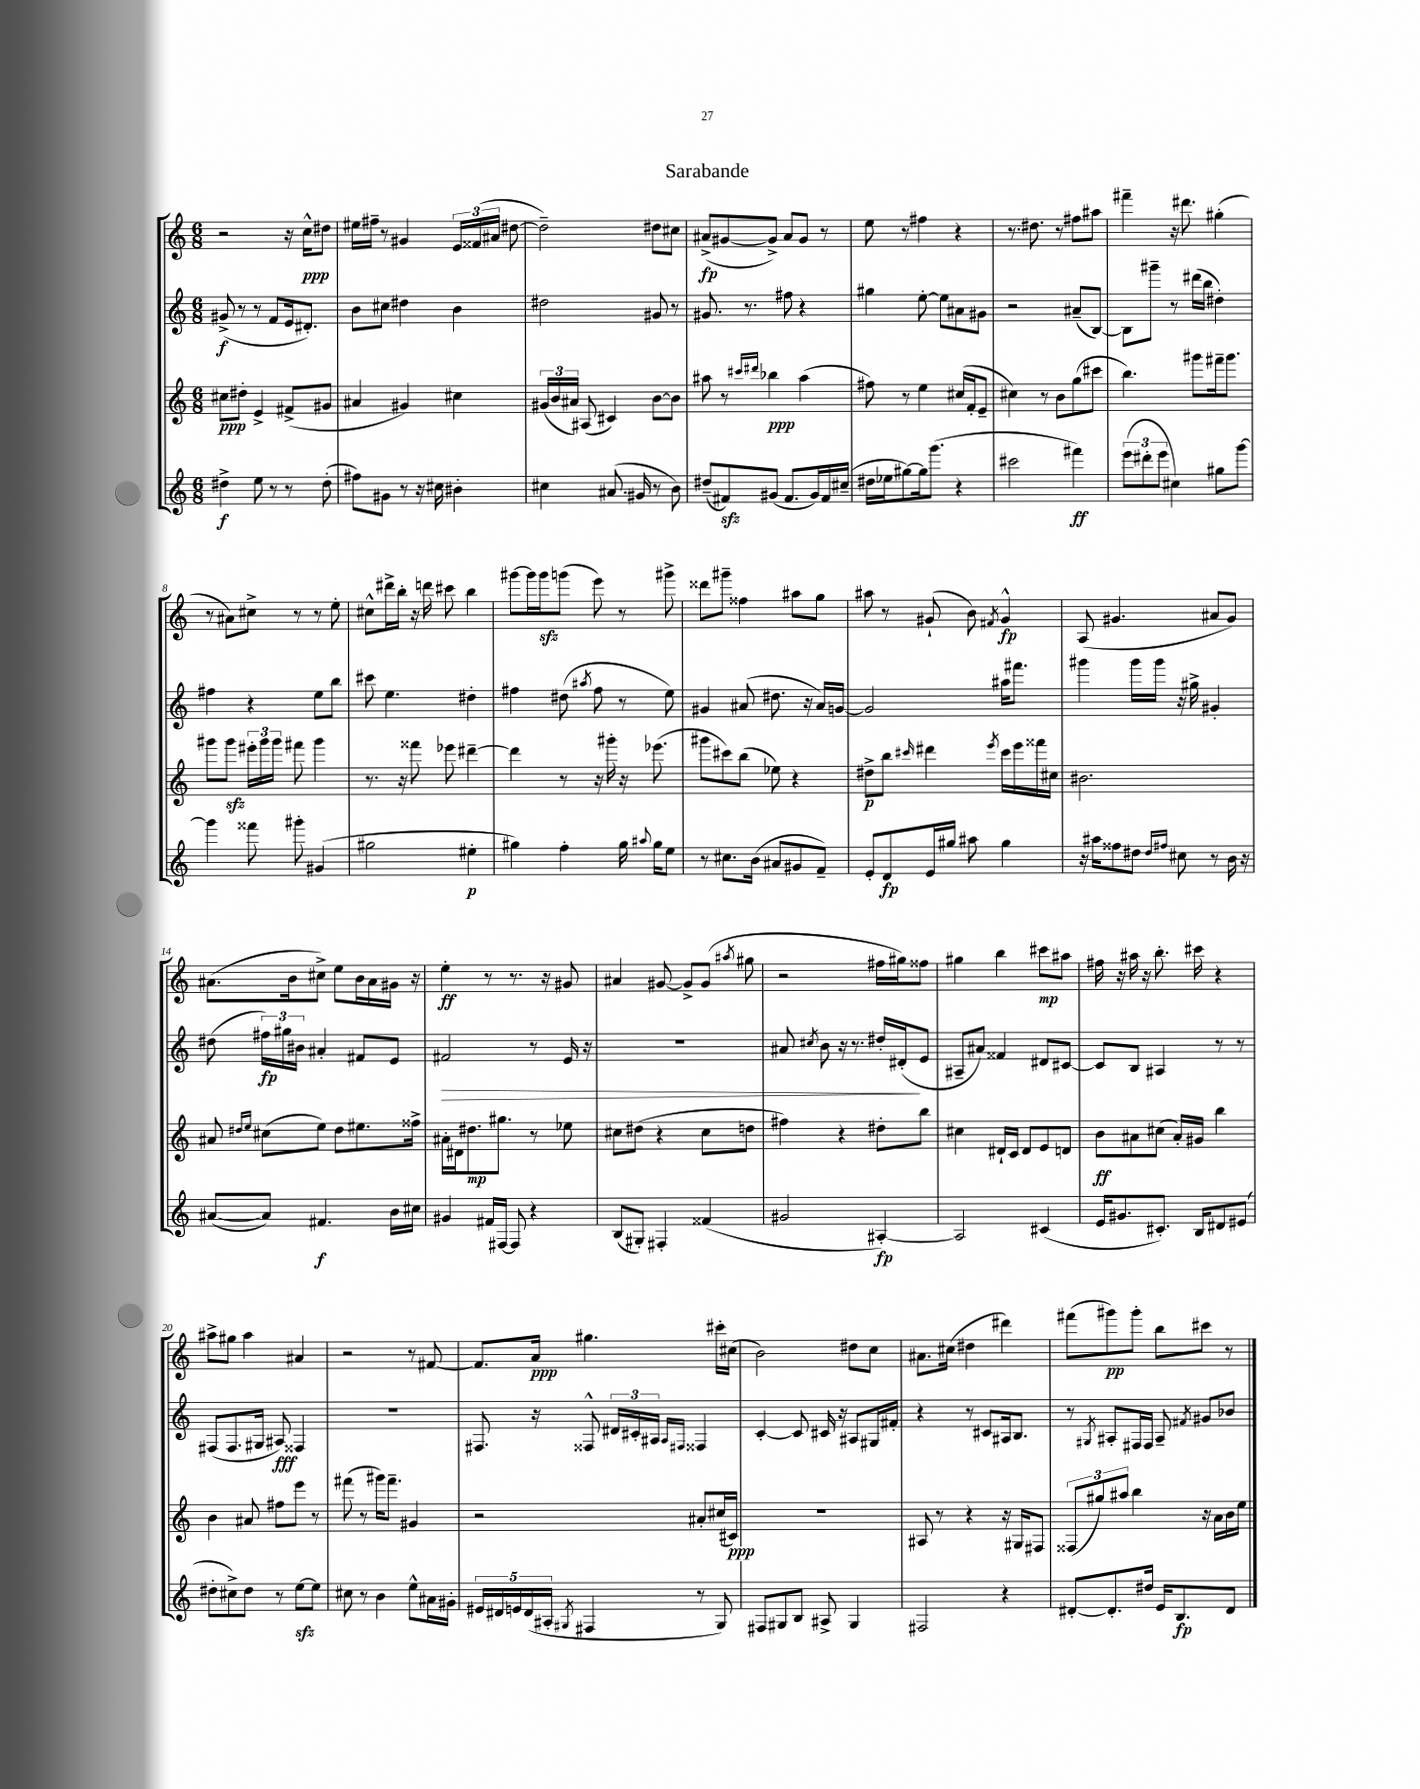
\header { title = "Sarabande" }
<<
\new StaffGroup <<
\new Staff = "s0" {
    \clef treble \key c \major \numericTimeSignature \time 6/8
    \autoBeamOff r2 r16 c''16[-^\ppp dis''8] |
    eis''16[ fis''16]-- r8 gis'4 \tuplet 3/2 { e'16[ fisis'16( ais'16] } dis''8~ |
    dis''2--) dis''8[ cis''8] |
    ais'8[->\fp( gis'8~ gis'8]->) ais'8[ gis'8] r8 |
    e''8 r8 fis''4 r4 |
    r8. dis''8. r8 fis''8[ ais''8] |
    fis'''4-- r16 dis'''8. gis''4-.( |
    r8 ais'8[) cis''8]-> r8 r8 e''8-. |
    cis''8[-^ dis'''16-> b''16]-. r16 d'''16 cis'''8 b''4 |
    gis'''8[~ gis'''16 gis'''16\sfz g'''8]( e'''8) r8 gis'''8-> |
    disis'''8[ gis'''8]-- fisis''4 ais''8[ g''8] |
    ais''8 r8 gis'8-!( b'8) \acciaccatura { fis'8 } gis'4-^\fp |
    a8( gis'4. ais'8[ gis'8]) |
    ais'8.[( b'16 cis''8]->) e''8[ b'16 ais'16 gis'16] r16 |
    e''4-.\ff r8 r8. r16 gis'8 |
    ais'4 gis'8~ gis'8[-> gis'8]( \acciaccatura { ais''8 } gis''8 |
    r2 fis''16[ gis''16) fisis''8] |
    gis''4 b''4 cis'''8[\mp ais''8] |
    fis''16 r16 ais''16 r16 b''8.-. cis'''16 r4 |
    ais''8[-> gis''8] ais''4 ais'4 |
    r2 r8 fis'8~ |
    fis'8.[ a'16]\ppp gis''4. cis'''16[-. cis''16]( |
    b'2) dis''8[ c''8] |
    ais'8.[ cis''16]( dis''4 dis'''4) |
    fis'''8[( gis'''8\pp) gis'''8]-. b''8[ cis'''8] r8 \bar "|." |
}
\new Staff = "s1" {
    \clef treble \key c \major \numericTimeSignature \time 6/8
    \autoBeamOff gis'8->\f( r8 r8 f'8[ e'16 dis'8.]-.) |
    b'8[ cis''8] dis''4 b'4 |
    dis''2 gis'8 r8 |
    gis'8. r8. fis''8 r4 |
    gis''4 e''8~-. e''8[ ais'8 gis'8] |
    r2 ais'8[--( b8]~) |
    b8[ gis'''8]-- r8 dis'''16[( b''16] dis''4-.) |
    fis''4 r4 e''8[ b''8] |
    cis'''8 e''4. dis''4-. |
    fis''4 dis''8( \acciaccatura { ais''8 } fis''8 r8 e''8) |
    gis'4 ais'8( dis''8. r16 ais'16[) g'16]~ |
    g'2 ais''16[ fis'''8.] |
    gis'''4 gis'''16[ gis'''16] r16 gis''16-> gis'4-. |
    dis''8( \tuplet 3/2 { fis''16[\fp) gis''16 bis'16] } ais'4-. fis'8[ e'8] |
    fis'2\> r8 e'16 r16 |
    r2. |
    ais'8 \acciaccatura { cis''8 } b'8 r16 r8. dis''16[-. dis'16-.\!( e'8] |
    ais8[-- ais'8]) fisis'4 dis'8[ cis'8]~ |
    cis'8[ b8] ais4 r8 r8 |
    fis8[( fis8. gis16] ais8\fff) fisis4 |
    R2. |
    fis8. r16 fisis8-^ \tuplet 3/2 { dis'16[ cis'16-. ais16] } \grace { ais16[ fis16] } fisis4 |
    c'4~-. c'8 cis'16 r16 ais8[ gis16 fis'16]-. |
    r4 r8 cis'8[ ais16 b8.] |
    r8 \acciaccatura { gis8 } ais8[-. fis16 fis16] ais8-- \acciaccatura { fis'8 } gis'8[ bes'8] \bar "|." |
}
\new Staff = "s2" {
    \clef treble \key c \major \numericTimeSignature \time 6/8
    \autoBeamOff cis''8[\ppp dis''8]-. e'4-> fis'8[->( gis'8] |
    ais'4 gis'4) cis''4 |
    \tuplet 3/2 { gis'16[( b'16 ais'16]) } ais8( cis'4) b'8[~ b'8] |
    ais''8 r8 \grace { cis'''16[ dis'''16] } bes''4\ppp ais''4( |
    fis''8) r8 e''4 cis''16[( f'16-. e'8]-- |
    cis''4) r8 b'8[ g''8( cis'''8] |
    b''4.) gis'''8[ fis'''16-- gis'''8.] |
    gis'''8[ gis'''8]\sfz \tuplet 3/2 { eis'''16[-. gis'''16 gis'''16] } fis'''8 gis'''4 |
    r8. r16 fisis'''8 ees'''8 dis'''4~-- |
    dis'''4 r8 r16 gis'''16-. r16 ees'''8.( |
    gis'''8[ cis'''8) b''8]( ees''8) r4 |
    dis''8[->\p b''8] \grace { cis'''16 } dis'''4 \acciaccatura { e'''8 } cis'''16[ e'''16 fisis'''16 cis''16] |
    bis'2. |
    ais'8 \grace { dis''16[ e''16] } cis''8[( e''8]) dis''8[ eis''8. fisis''16]-> |
    ais'16[-. dis'16 dis''8.\mp gis''8.] r8 ees''8 |
    cis''8[ dis''8]( r4 cis''8[ d''8] |
    fis''4) r4 dis''8[-. b''8] |
    cis''4 dis'16[-! c'16] dis'8[ e'8 d'8] |
    b'8[\ff ais'8 cis''8]( ais'16[-.) gis'16] b''4 |
    b'4 ais'8 fis''8[ e'''8] r8 |
    fis'''8( r8 gis'''16[) fis'''8.]-- gis'4 |
    r2 ais'8[-. cis''16( cis'16]\ppp) |
    R2. |
    ais8 r8 r4 r16 gis16[ fis8] |
    \tuplet 3/2 { fisis8[( gis''8) ais''8] } b''4 r16 a'16[ b'16 e''16] \bar "|." |
}
\new Staff = "s3" {
    \clef treble \key c \major \numericTimeSignature \time 6/8
    \autoBeamOff dis''4->\f e''8 r8 r8 dis''8-.( |
    fis''8[) gis'8] r8 r16 cis''16 bis'4-. |
    cis''4 ais'8.( gis'16 r8 b'8) |
    dis''8[--( fis'8\sfz) gis'8]( fis'8.[ gis'16) fis'16 cis''16]--( |
    dis''16[ ees''16 gis''8~) gis''16 g'''8.]( r4 |
    cis'''2 fis'''4\ff) |
    \tuplet 3/2 { e'''8[( dis'''8-. e'''8] } cis''4) gis''8[ g'''8]~ |
    g'''4 fisis'''8 gis'''8-. gis'4( |
    gis''2 eis''4-.\p |
    gis''4) f''4-. gis''16 \appoggiatura { ais''8 } gis''16[ e''8] |
    r8 cis''8.[ b'16]( ais'8[ gis'8 f'8]--) |
    e'8[-. d'8\fp e'16 gis''16] ais''8 gis''4 |
    r16 ais''16[ fisis''8 dis''8] \grace { dis''16[ fis''16] } cis''8 r8 b'16 r16 |
    ais'8[~( ais'8]) fis'4.\f b'16[ cis''16] |
    gis'4 fis'16[ fis16]~ fis8 r4 |
    b8[( gis8]-.) fis4-. fisis'4( |
    gis'2 ais4~-.\fp) |
    ais2 cis'4( |
    e'16[ gis'8. cis'8.]-.) b16[ dis'8 eis'8]( |
    dis''8[-. cis''8->) dis''8] r8 e''8[~\sfz e''8] |
    cis''8 r8 b'4 e''8[-^ ais'16 gis'16]-. |
    \tuplet 5/4 { eis'16[ dis'16 e'16 dis'16( ais16]-. } \acciaccatura { gis8 } fis4 r8 gis8) |
    fis8[ gis8 b8] ais8-> gis4 |
    fis2 r4 |
    dis'8[~-. dis'8.-. dis''16] e'16[ b8.\fp dis'8] \bar "|." |
}
>>
>>
